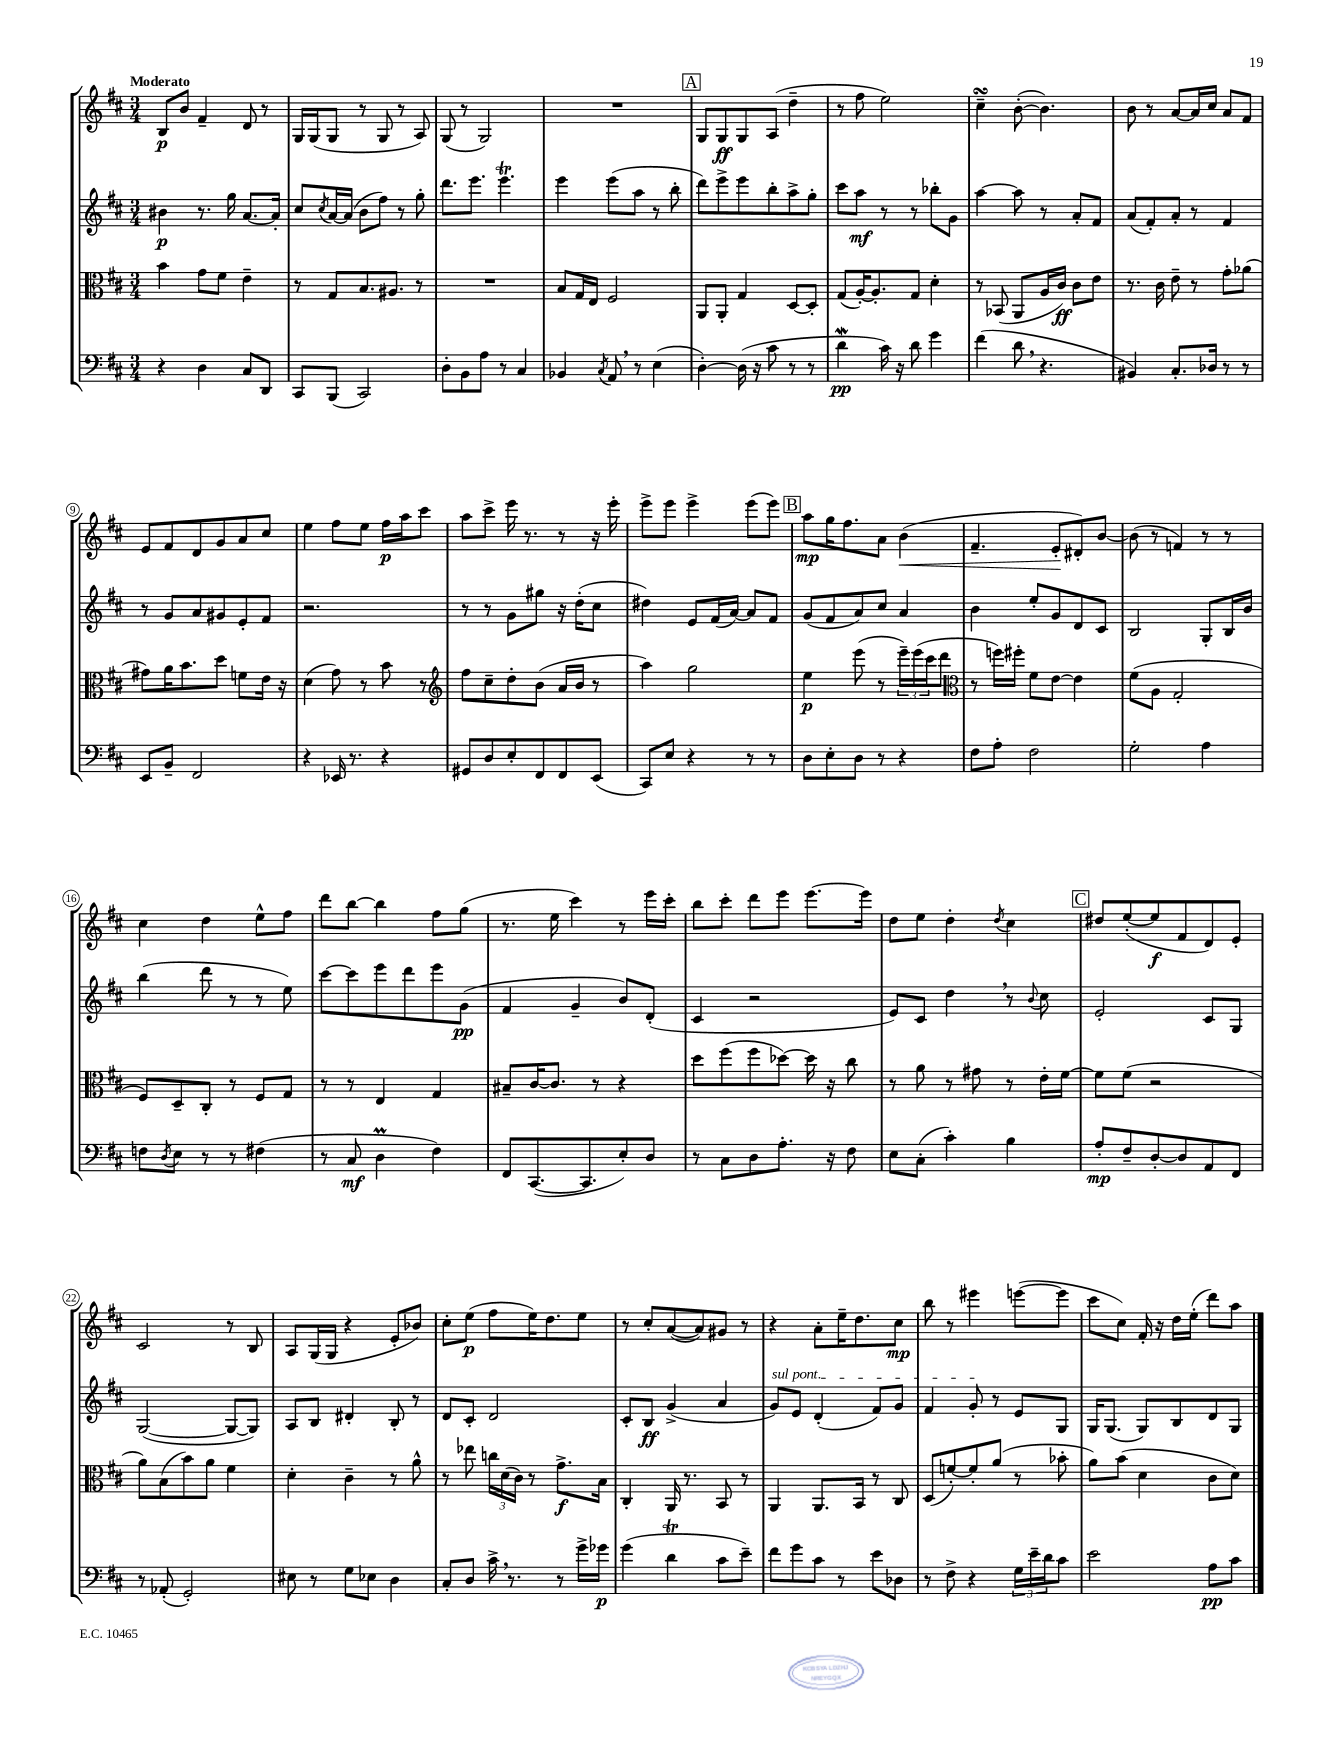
<<
\new StaffGroup <<
\new Staff = "s0" {
    \clef treble \key d \major \numericTimeSignature \time 3/4 \tempo "Moderato"
    b8\p b'8 fis'4-- d'8 r8 |
    g16 g16( g8 r8 g8 r8 a8) |
    g8( r8 g2) |
    R2. |
    \mark \markup { \box "A" } g8 g8\ff g8 a8( d''4-- |
    r8 fis''8 e''2) |
    cis''4--\turn b'8~-.( b'4.) |
    b'8 r8 a'8~ a'16 cis''16 a'8 fis'8 |
    e'8 fis'8 d'8 g'8 a'8 cis''8 |
    e''4 fis''8 e''8 fis''16\p a''16 cis'''8 |
    a''8 cis'''8-> e'''16 r8. r8 r16 e'''16-. |
    e'''8-> e'''8 e'''4-> e'''8( e'''8) |
    \mark \markup { \box "B" } a''8\mp g''16 fis''8. a'8 b'4\<( |
    fis'4.-- e'8-.\! dis'8-.) b'8~ |
    b'8( r8 f'4) r8 r8 |
    cis''4 d''4 e''8-^ fis''8 |
    d'''8 b''8~ b''4 fis''8 g''8( |
    r8. e''16 cis'''4) r8 e'''16 cis'''16-. |
    b''8 cis'''8-. d'''8 e'''8 e'''8.~ e'''16 |
    d''8 e''8 d''4-. \acciaccatura { d''8 } cis''4 |
    \mark \markup { \box "C" } dis''8 e''8~-.( e''8\f fis'8 d'8) e'8-. |
    cis'2 r8 b8 |
    a8 g16( g16 r4 e'8-. bes'8) |
    cis''8-. e''8\p( fis''8 e''16) d''8. e''8 |
    r8 cis''8-. a'8~( a'8) gis'8 r8 |
    r4 a'8-. e''16-- d''8. cis''8\mp |
    b''8 r8 eis'''4 e'''8~( e'''8 |
    cis'''8 cis''8) fis'16-. r16 d''16 e''16-.( d'''8) a''8 \bar "|." |
}
\new Staff = "s1" {
    \clef treble \key d \major \numericTimeSignature \time 3/4
    bis'4\p r8. g''16 a'8.~ a'16-. |
    cis''8 \acciaccatura { cis''8 } a'16~ a'16( b'8 fis''8) r8 g''8-. |
    d'''8. e'''8. e'''4.\trill |
    e'''4 e'''8( a''8 r8 b''8-. |
    \mark \markup { \box "A" } d'''8) e'''8-> e'''8 b''8-. a''8-> g''8-. |
    cis'''8 a''8\mf r8 r8 bes''8-. g'8 |
    a''4~ a''8 r8 a'8-. fis'8 |
    a'8( fis'8-.) a'8-. r8 fis'4 |
    r8 g'8 a'8 gis'8 e'8-. fis'8 |
    r2. |
    r8 r8 g'8 gis''8 r16 d''16-.( cis''8 |
    dis''4) e'8 fis'16( a'16~) a'8 fis'8 |
    \mark \markup { \box "B" } g'8( fis'8 a'8) cis''8 a'4 |
    b'4 e''8-. g'8 d'8 cis'8 |
    b2 g8-. b16 b'16 |
    b''4( d'''8 r8 r8 e''8) |
    cis'''8~ cis'''8 e'''8 d'''8 e'''8 g'8\pp( |
    fis'4 g'4-- b'8) d'8-.( |
    cis'4 r2 |
    e'8) cis'8 d''4 \breathe r8 \appoggiatura { b'8 } cis''8 |
    \mark \markup { \box "C" } e'2-. cis'8 g8 |
    g2~( g8~ g8) |
    a8 b8 dis'4-. b8-. r8 |
    d'8 cis'8-. d'2 |
    cis'8-. b8\ff g'4->( a'4 |
    \once \override TextSpanner.bound-details.left.text = \markup { \italic "sul pont." } g'8\startTextSpan) e'8 d'4-.( fis'8) g'8 |
    fis'4 g'8-.\stopTextSpan r8 e'8 g8 |
    g16 g8.( g8) b8 d'8 g8 \bar "|." |
}
\new Staff = "s2" {
    \clef alto \key d \major \numericTimeSignature \time 3/4
    b'4 g'8 fis'8 e'4-- |
    r8 g8 b8. ais8. r8 |
    R2. |
    b8 g16 e16 fis2 |
    \mark \markup { \box "A" } a,8 a,8-. g4 d8~ d8-. |
    g8( a16~-.) a8.-. g8 d'4-. |
    r8 bes,8( a,8 a16 cis'16\ff) cis'8 e'8 |
    r8. cis'16 e'8-- r8 g'8-. aes'8( |
    gis'8) a'16 b'8. d''8 f'8 e'16 r16 |
    d'4( g'8) r8 b'8 r8 |
    \clef treble fis''8 cis''8-- d''8-. b'8( a'16 b'16 r8 |
    a''4) g''2 |
    \mark \markup { \box "B" } e''4\p e'''8( r8 \tuplet 3/2 { e'''16--) e'''16( cis'''16 } d'''8 |
    \clef alto r8 f''16) fis''16-. fis'8 e'8~ e'4 |
    fis'8( a8 g2-. |
    fis8) d8-- cis8-. r8 fis8 g8 |
    r8 r8 e4 g4 |
    bis8-- cis'16~ cis'8. r8 r4 |
    d''8 fis''8( fis''8 des''8~) des''16 r16 cis''8 |
    r8 a'8 r8 gis'8 r8 e'16-. fis'16~ |
    \mark \markup { \box "C" } fis'8 fis'8( r2 |
    a'8) b8( b'8) a'8 fis'4 |
    d'4-. cis'4-- r8 a'8-^ |
    r8 ees''8 \tuplet 3/2 { c''16 d'16( cis'16) } r8 g'8.->\f b16 |
    cis4-. a,16 r8. b,8 r8 |
    a,4 a,8. b,16 r8 cis8 |
    d8( f'8~-.) f'8-. a'8( r8 bes'8-. |
    a'8) b'8( d'4 cis'8 d'8) \bar "|." |
}
\new Staff = "s3" {
    \clef bass \key d \major \numericTimeSignature \time 3/4
    r4 d4 cis8 d,8 |
    cis,8 b,,8( cis,2) |
    d8-. b,8 a8 r8 cis4 |
    bes,4 \acciaccatura { cis8 } a,8 \breathe r8 e4( |
    \mark \markup { \box "A" } d4~-.) d16( r16 cis'8 r8 r8 |
    d'4\mordent\pp cis'16) r16 d'8 g'4 |
    fis'4( d'8 \breathe r4. |
    bis,4) cis8.-. des16 r8 r8 |
    e,8 b,8-- fis,2 |
    r4 ees,16 r8. r4 |
    gis,8 d8 e8-. fis,8 fis,8 e,8( |
    cis,8) e8 r4 r8 r8 |
    \mark \markup { \box "B" } d8 e8-. d8 r8 r4 |
    fis8 a8-. fis2 |
    g2-. a4 |
    f8 \acciaccatura { d8 } e8 r8 r8 fis4( |
    r8 cis8\mf d4\prall fis4) |
    fis,8 cis,8.~( cis,8. e8-.) d8 |
    r8 cis8 d8 a8.-. r16 fis8 |
    e8 cis8-.( cis'4-.) b4 |
    \mark \markup { \box "C" } a8-.\mp fis8-- d8~-. d8 a,8 fis,8 |
    r8 aes,8-.( g,2-.) |
    eis8 r8 g8 ees8 d4 |
    cis8-. d8 cis'16-> \breathe r8. r8 g'16-> ges'16\p |
    g'4( d'4\trill cis'8 e'8--) |
    fis'8 g'8 cis'8 r8 e'8 des8 |
    r8 fis8-> r4 \tuplet 3/2 { g16 e'16-- d'16 } cis'8 |
    e'2 a8\pp cis'8 \bar "|." |
}
>>
>>
\layout { \context { \Score \override BarNumber.stencil = #(make-stencil-circler 0.1 0.3 ly:text-interface::print) } }
